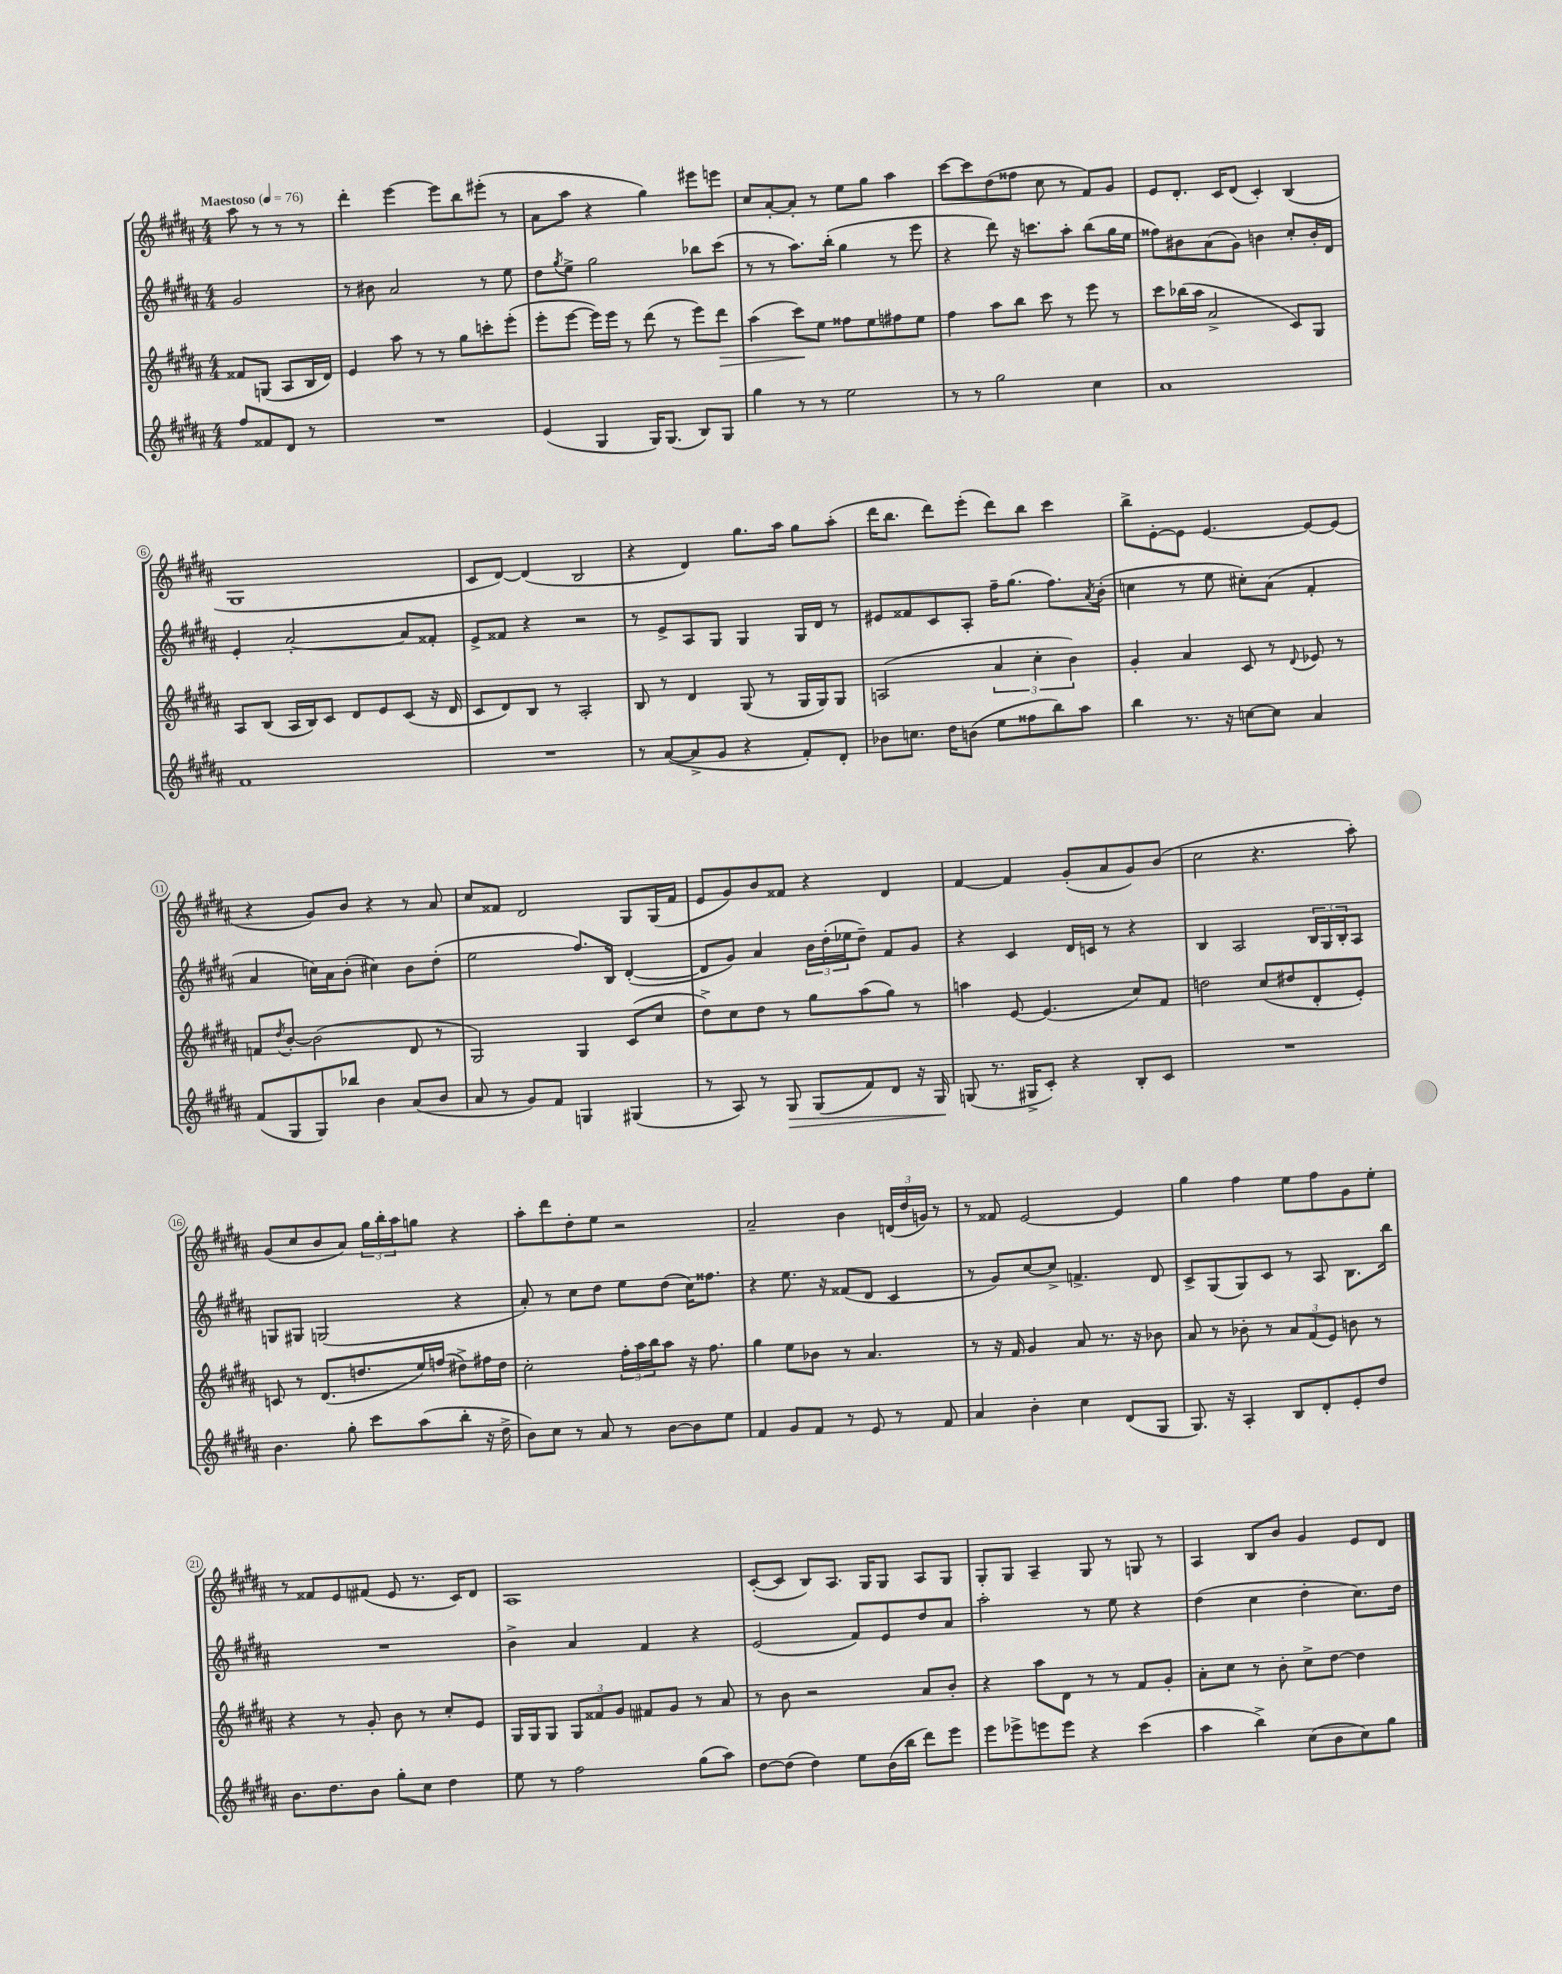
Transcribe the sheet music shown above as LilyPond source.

<<
\new StaffGroup <<
\new Staff = "s0" {
    \clef treble \key b \major \numericTimeSignature \time 4/4 \partial 2 \tempo "Maestoso" 4 = 76
    ais''8 r8 r8 r8 |
    dis'''4-. e'''4~ e'''8 b''8 eis'''8-.( r8 |
    ais'8 ais''8 r4 gis''4) eis'''8 e'''8 |
    cis''8 ais'8~-. ais'8-. r8 e''8 gis''8 ais''4 |
    cis'''8~ cis'''8 dis''8( fisis''8 cis''8 r8 fis'8) gis'8 |
    e'8 dis'8.-. cis'16 dis'8( cis'4-.) b4( |
    gis1 |
    cis'8 dis'8~) dis'4( b2 |
    r4 dis'4) gis''8. ais''16 gis''8 ais''8-.( |
    dis'''16 b''8. dis'''8) e'''8-.( dis'''8) b''8 cis'''4 |
    b''8-> e'8~-. e'8 e'4.~ e'8~ e'8( |
    r4 gis'8) b'8 r4 r8 ais'8 |
    cis''8 fisis'8 dis'2 gis8 gis16( fisis'16 |
    e'8 gis'8) b'8 fisis'8 r4 dis'4 |
    fis'4~ fis'4 gis'8-.( ais'8 gis'8) b'8( |
    cis''2 r4. ais''8-.) |
    gis'8( cis''8 b'8 ais'8) \tuplet 3/2 { gis''16 b''16-. ais''16 } g''8 r4 |
    ais''8-. dis'''8 dis''8-. e''8 r2 |
    ais'2-- b'4 \tuplet 3/2 { d'16( dis''16 g'16) } r8 |
    r8 fisis'8 e'2~ e'4 |
    gis''4 fis''4 e''8 fis''8 gis'8 e''8-. |
    r8 fisis'8 e'8 fis'8( e'8 r8. cis'16) dis'8 |
    ais1 |
    cis'8~-.( cis'8 b8) ais8. gis16 gis8 ais8 gis8 |
    gis8-. gis8 ais4-- gis8 r8 g8 r8 |
    ais4 b8 b'8 gis'4 e'8 dis'8 \bar "|." |
}
\new Staff = "s1" {
    \clef treble \key b \major \numericTimeSignature \time 4/4 \partial 2
    gis'2 |
    r8 bis'8 ais'2 r8 e''8 |
    dis''8 \acciaccatura { gis''8 } e''8-> gis''2 bes''8 cis'''8( |
    r8 r8 ais''8.) b''16-.( gis''4 r8 e'''8 |
    r4 dis'''8) r16 c'''8. ais''8-. b''8( gis''16 e''16 |
    fisis''8) bis'8 ais'8( gis'8) b'4 cis''8-. b'16-. dis'16 |
    e'4-. ais'2~-. ais'8 fisis'8-. |
    e'8-> fisis'8 r4 r2 |
    r8 e'8-> ais8 gis8 gis4 gis16 dis'16 r8 |
    eis'8 fisis'8 cis'8 ais8-. fis''16-- gis''8.( fis''8.) \acciaccatura { ais'8 } b'16-.( |
    c''4 r8 e''8 cis''8-.) ais'8( fis'4-. |
    ais'4 c''16) ais'16 b'8-.( cis''4) b'8 dis''8-.( |
    e''2 fis''8.) b16 dis'4~-.( |
    dis'8 gis'8) ais'4 \tuplet 3/2 { b'16 dis''16-.( ees''16 } dis''8--) fis'8 gis'8 |
    r4 cis'4 dis'16 c'16 r8 r4 |
    b4 ais2 \tuplet 3/2 { b16 gis16 b16-. } ais8 |
    g8 gis8 g2( r4 |
    ais'8-.) r8 cis''8 dis''8 e''8 dis''8( cis''16) fisis''8. |
    r4 e''8. r16 fisis'8( dis'8 cis'4 |
    r8 gis'8) cis''8~ cis''8-> f'4.-> dis'8 |
    cis'8-> gis8( gis8) cis'8 r8 ais8 b8. b''16 |
    R1 |
    b'4-> ais'4 fis'4 r4 |
    e'2( fis'8) e'8 dis''8 ais'8 |
    ais''2-. r8 e''8 r4 |
    dis''4( cis''4 dis''4-. cis''8.) dis''16 \bar "|." |
}
\new Staff = "s2" {
    \clef treble \key b \major \numericTimeSignature \time 4/4 \partial 2
    fisis'8 g8( ais8 b16 dis'16) |
    e'4 ais''8 r8 r8 gis''8 c'''8-. e'''8-.( |
    e'''8-. e'''8~ e'''16) e'''16 r8 dis'''8( r8 e'''8) dis'''8\> |
    ais''4( cis'''8\!) e''8 fisis''8 e''8 fis''8 e''8 |
    fis''4 ais''8 b''8 cis'''8 r8 e'''8 r8 |
    cis'''8 bes''16( ais''16 ais'2-> cis'8) gis8 |
    ais8 b8( ais16 b16) cis'8 dis'8 e'8 cis'8( r16 dis'16 |
    cis'8 dis'8) b8 r8 ais2-. |
    b8 r8 dis'4 gis8( r8 gis16 gis16) gis8 |
    a2( \tuplet 3/2 { ais'4 cis''4-. b'4) } |
    gis'4-. ais'4 cis'8 r8 \appoggiatura { dis'8 } ees'8 r8 |
    f'8 \acciaccatura { dis''8 } b'8~-. b'2( dis'8 r8 |
    gis2) gis4 cis'8( cis''8 |
    dis''8->) cis''8 dis''8 r8 gis''8 ais''8( gis''8) r8 |
    a''4 e'8~ e'4.( cis''8) fis'8 |
    d''2 cis''8( dis''8 dis'8-. e'8-.) |
    c'8 r8 dis'8.( d''8. e''16) f''16( dis''8->) fis''16 dis''16 |
    cis''2-. \tuplet 3/2 { fis''16-. ais''16 b''16 } ais''8 r16 fis''8. |
    gis''4 e''8 bes'8 r8 ais'4. |
    r8 r16 fis'16 gis'4 ais'8 r8. r16 bes'8 |
    ais'8 r8 bes'8-. r8 \tuplet 3/2 { ais'8 fis'8( e'8) } b'8 r8 |
    r4 r8 gis'8-. b'8 r8 cis''8-. e'8 |
    gis16 gis16 gis8 \tuplet 3/2 { gis8 fisis'8 gis'8 } fis'8 gis'8 r8 ais'8 |
    r8 b'8 r2 ais'8 b'8-. |
    r4 ais''8 dis'8 r8 r8 fis'8 gis'8-. |
    ais'8-. cis''8 r8 b'8-. cis''8-> dis''8~ dis''4 \bar "|." |
}
\new Staff = "s3" {
    \clef treble \key b \major \numericTimeSignature \time 4/4 \partial 2
    fis''8 fisis'8 dis'8 r8 |
    R1 |
    e'4( gis4 gis16) gis8.( b8) gis8 |
    gis''4 r8 r8 e''2 |
    r8 r8 gis''2 cis''4 |
    ais'1 |
    fis'1 |
    R1 |
    r8 ais'8~( ais'8-> gis'8 r4 fis'8-.) dis'8-. |
    bes'8 c''8. dis''16 b'8( e''8 fisis''8 b''8) ais''8 |
    b''4 r8. r16 c''8~ c''8 ais'4 |
    fis'8( gis8 gis8) bes''8 b'4 ais'8( b'8 |
    ais'8 r8 gis'8) fis'8 g4 gis4( |
    r8 ais8) r8 gis8\> gis8( fis'8) dis'8 r16 gis16\! |
    g8( r8. gis16-> cis'8-.) r4 b8-. cis'8 |
    R1 |
    b'4. gis''8-. cis'''8 ais''8( b''8-. r16 dis''16-> |
    b'8) cis''8 r8 ais'8 r8 b'8~ b'8 e''8 |
    fis'4 gis'8 fis'8 r8 e'8 r8 fis'8 |
    ais'4 b'4-. cis''4 dis'8( gis8 |
    gis8.) r16 ais4-. b8 dis'8-. e'8-. dis''8 |
    b'8. dis''8. b'8 gis''8-. cis''8 dis''4 |
    e''8 r8 fis''2 gis''8( ais''8) |
    dis''8~ dis''8( dis''4) e''8 b'16( b''16 dis'''8) e'''8 |
    e'''8 ees'''8-> e'''8 e'''8 r4 cis'''4( |
    ais''4 b''4->) cis''8( b'8 cis''8) gis''8 \bar "|." |
}
>>
>>
\layout { \context { \Score \override BarNumber.stencil = #(make-stencil-circler 0.1 0.3 ly:text-interface::print) } }
